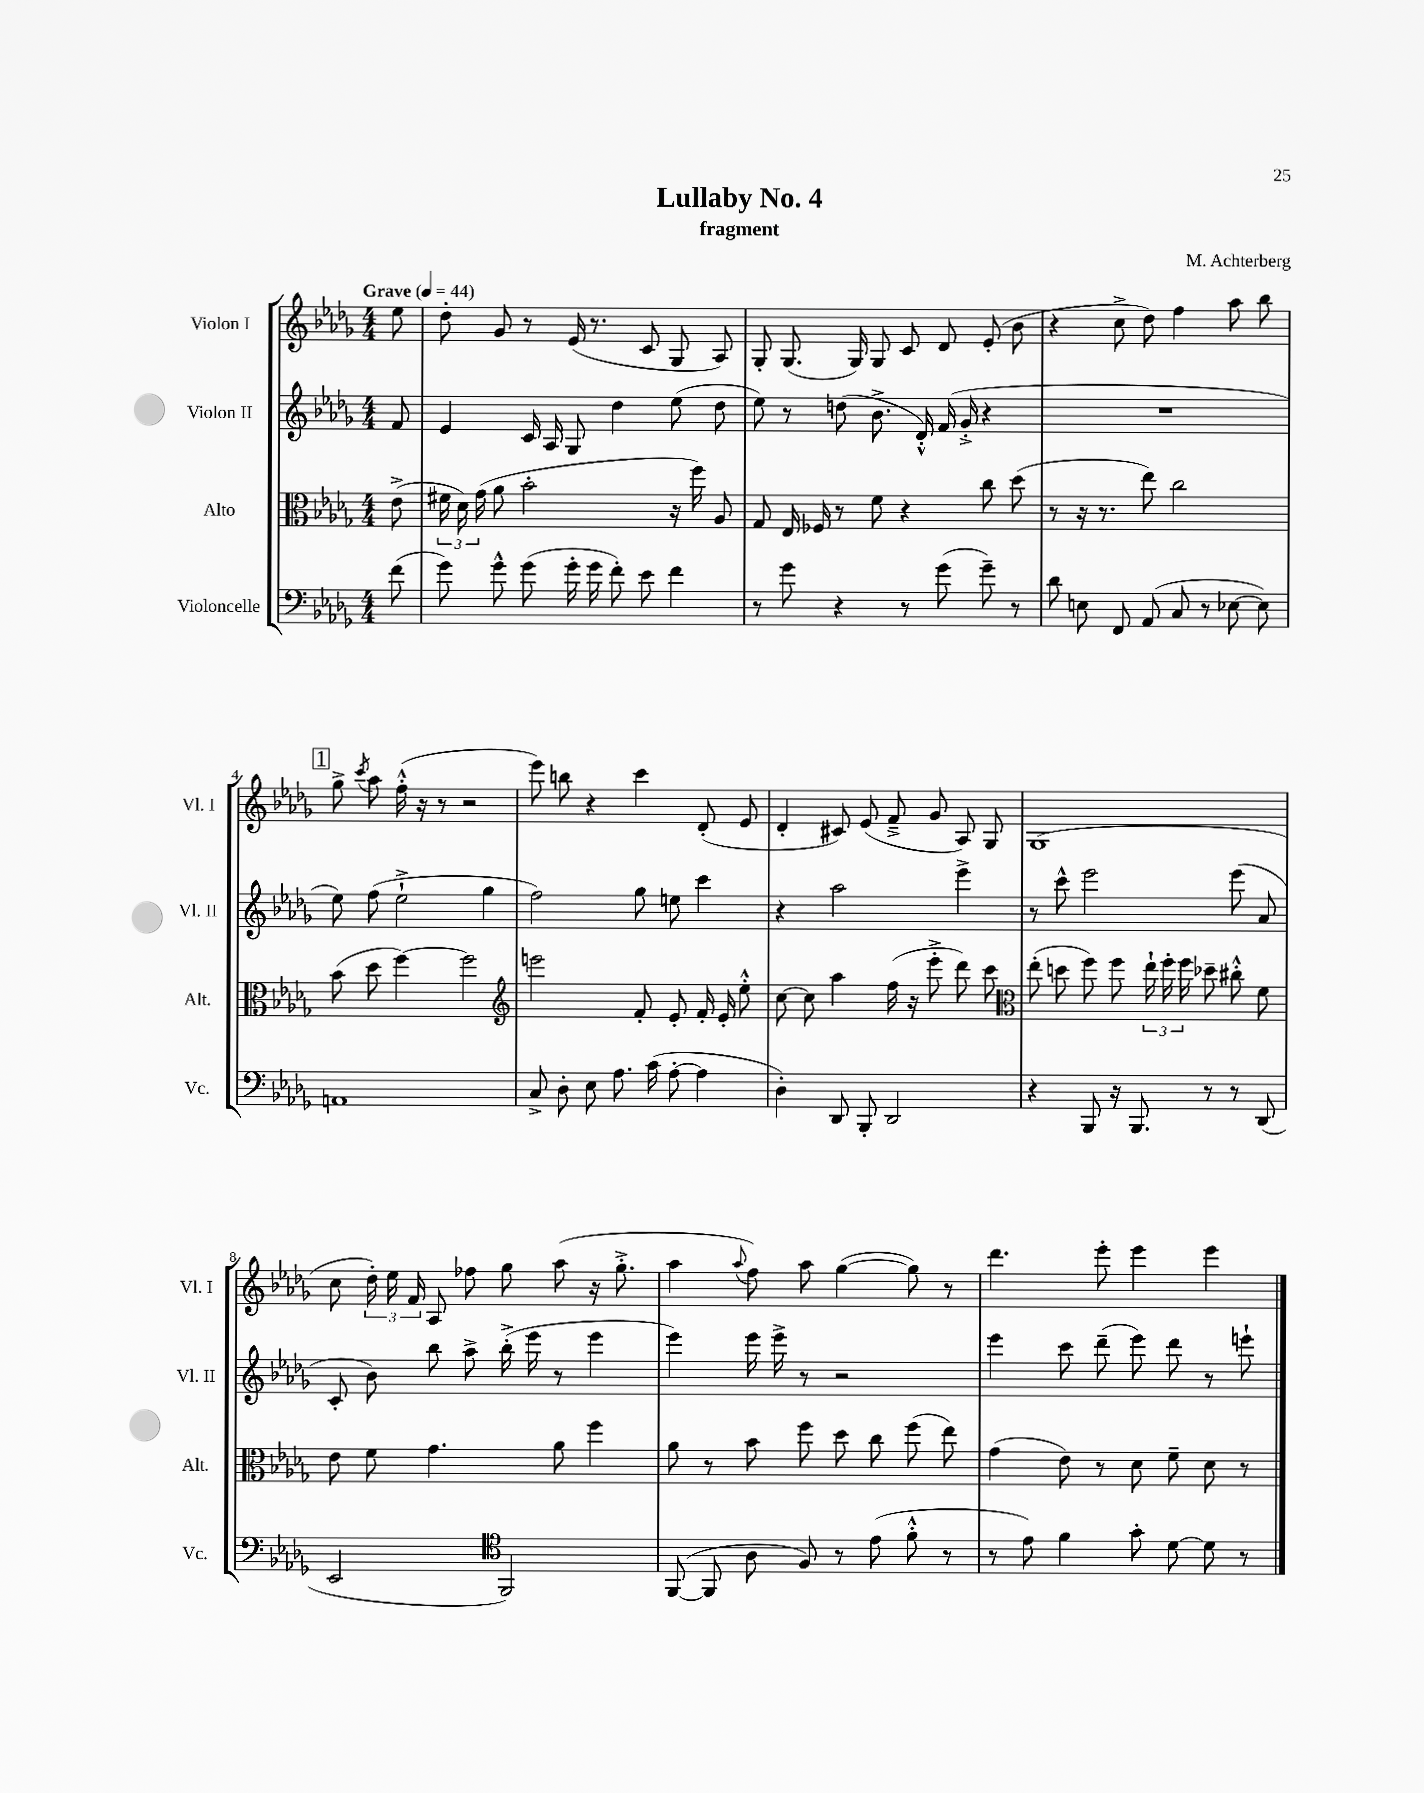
\header { title = "Lullaby No. 4" composer = "M. Achterberg" subtitle = "fragment" }
<<
\new StaffGroup <<
\new Staff = "s0" \with { instrumentName = "Violon I" shortInstrumentName = "Vl. I" } {
    \clef treble \key des \major \numericTimeSignature \time 4/4 \partial 8 \tempo "Grave" 4 = 44
    \autoBeamOff ees''8 |
    des''8-. ges'8 r8 ees'16( r8. c'8 ges8 aes8) |
    ges8-. ges8.( ges16) ges8 c'8 des'8 ees'8-.( bes'8 |
    r4 c''8-> des''8) f''4 aes''8 bes''8 |
    \mark \markup { \box "1" } ges''8-> \acciaccatura { c'''8 } aes''8 f''16-.-^( r16 r8 r2 |
    ees'''8) b''8 r4 c'''4 des'8-.( ees'8 |
    des'4-. cis'8) ees'8( f'8---> ges'8 aes8) ges8 |
    ges1( |
    c''8 \tuplet 3/2 { des''16-.) ees''16 f'16 } aes8 fes''8 ges''8 aes''8( r16 ges''8.-.-> |
    aes''4 \appoggiatura { aes''8 } f''8) aes''8 ges''4~( ges''8) r8 |
    des'''4. ees'''8-. ees'''4 ees'''4 \bar "|." |
}
\new Staff = "s1" \with { instrumentName = "Violon II" shortInstrumentName = "Vl. II" } {
    \clef treble \key des \major \numericTimeSignature \time 4/4 \partial 8
    \autoBeamOff f'8 |
    ees'4 c'16 aes16 ges8 des''4 ees''8( des''8 |
    ees''8) r8 d''8( bes'8.-> des'16-.-^) f'16( ges'16-.-> r4 |
    R1 |
    \mark \markup { \box "1" } ees''8) f''8( ees''2-!-> ges''4 |
    f''2) ges''8 e''8 c'''4 |
    r4 aes''2 ees'''4-> |
    r8 c'''8-^ ees'''2 ees'''8( aes'8 |
    c'8-. bes'8) bes''8 aes''8-> bes''16-.->( ees'''16 r8 ees'''4 |
    ees'''4) ees'''16 ees'''16-> r8 r2 |
    ees'''4 c'''8 des'''8--( ees'''8) des'''8 r8 e'''8-! \bar "|." |
}
\new Staff = "s2" \with { instrumentName = "Alto" shortInstrumentName = "Alt." } {
    \clef alto \key des \major \numericTimeSignature \time 4/4 \partial 8
    \autoBeamOff ees'8->( |
    \tuplet 3/2 { fis'16 des'16) ges'16( } aes'8 bes'2-. r16 f''16) aes8 |
    ges8 ees16 fes16 r8 f'8 r4 c''8 des''8( |
    r8 r16 r8. ees''8) c''2 |
    \mark \markup { \box "1" } bes'8( des''8 f''4~) f''2 |
    \clef treble e'''2 f'8-. ees'8-. f'16-. ees'16-. ees''8-.-^ |
    c''8~ c''8 aes''4 f''16( r16 ees'''8-.-> des'''8) c'''8 |
    \clef alto ees''8-.( d''8 f''8) f''8 \tuplet 3/2 { ees''16-! f''16-. f''16 } des''8-- cis''8-.-^ f'8 |
    ees'8 f'8 ges'4. aes'8 f''4 |
    aes'8 r8 bes'8 f''8 des''8 c''8 f''8( ees''8) |
    ges'4( ees'8) r8 des'8 f'8-- des'8 r8 \bar "|." |
}
\new Staff = "s3" \with { instrumentName = "Violoncelle" shortInstrumentName = "Vc." } {
    \clef bass \key des \major \numericTimeSignature \time 4/4 \partial 8
    \autoBeamOff f'8( |
    ges'8) ges'8-^ ges'8( ges'16-. ges'16 f'8-.) ees'8 f'4 |
    r8 ges'8 r4 r8 ges'8( ges'8--) r8 |
    des'8 e8 f,8 aes,8( c8 r8 ees8~ ees8) |
    \mark \markup { \box "1" } a,1 |
    c8-> des8-. ees8 aes8. c'16( aes8~-. aes4 |
    des4-.) des,8 bes,,8-. des,2 |
    r4 bes,,8 r16 bes,,8. r8 r8 des,8( |
    ees,2 \clef tenor f,2) |
    f,8~( f,8 aes8 f8) r8 ees'8( f'8-.-^ r8 |
    r8 ees'8) f'4 ges'8-. des'8~ des'8 r8 \bar "|." |
}
>>
>>
